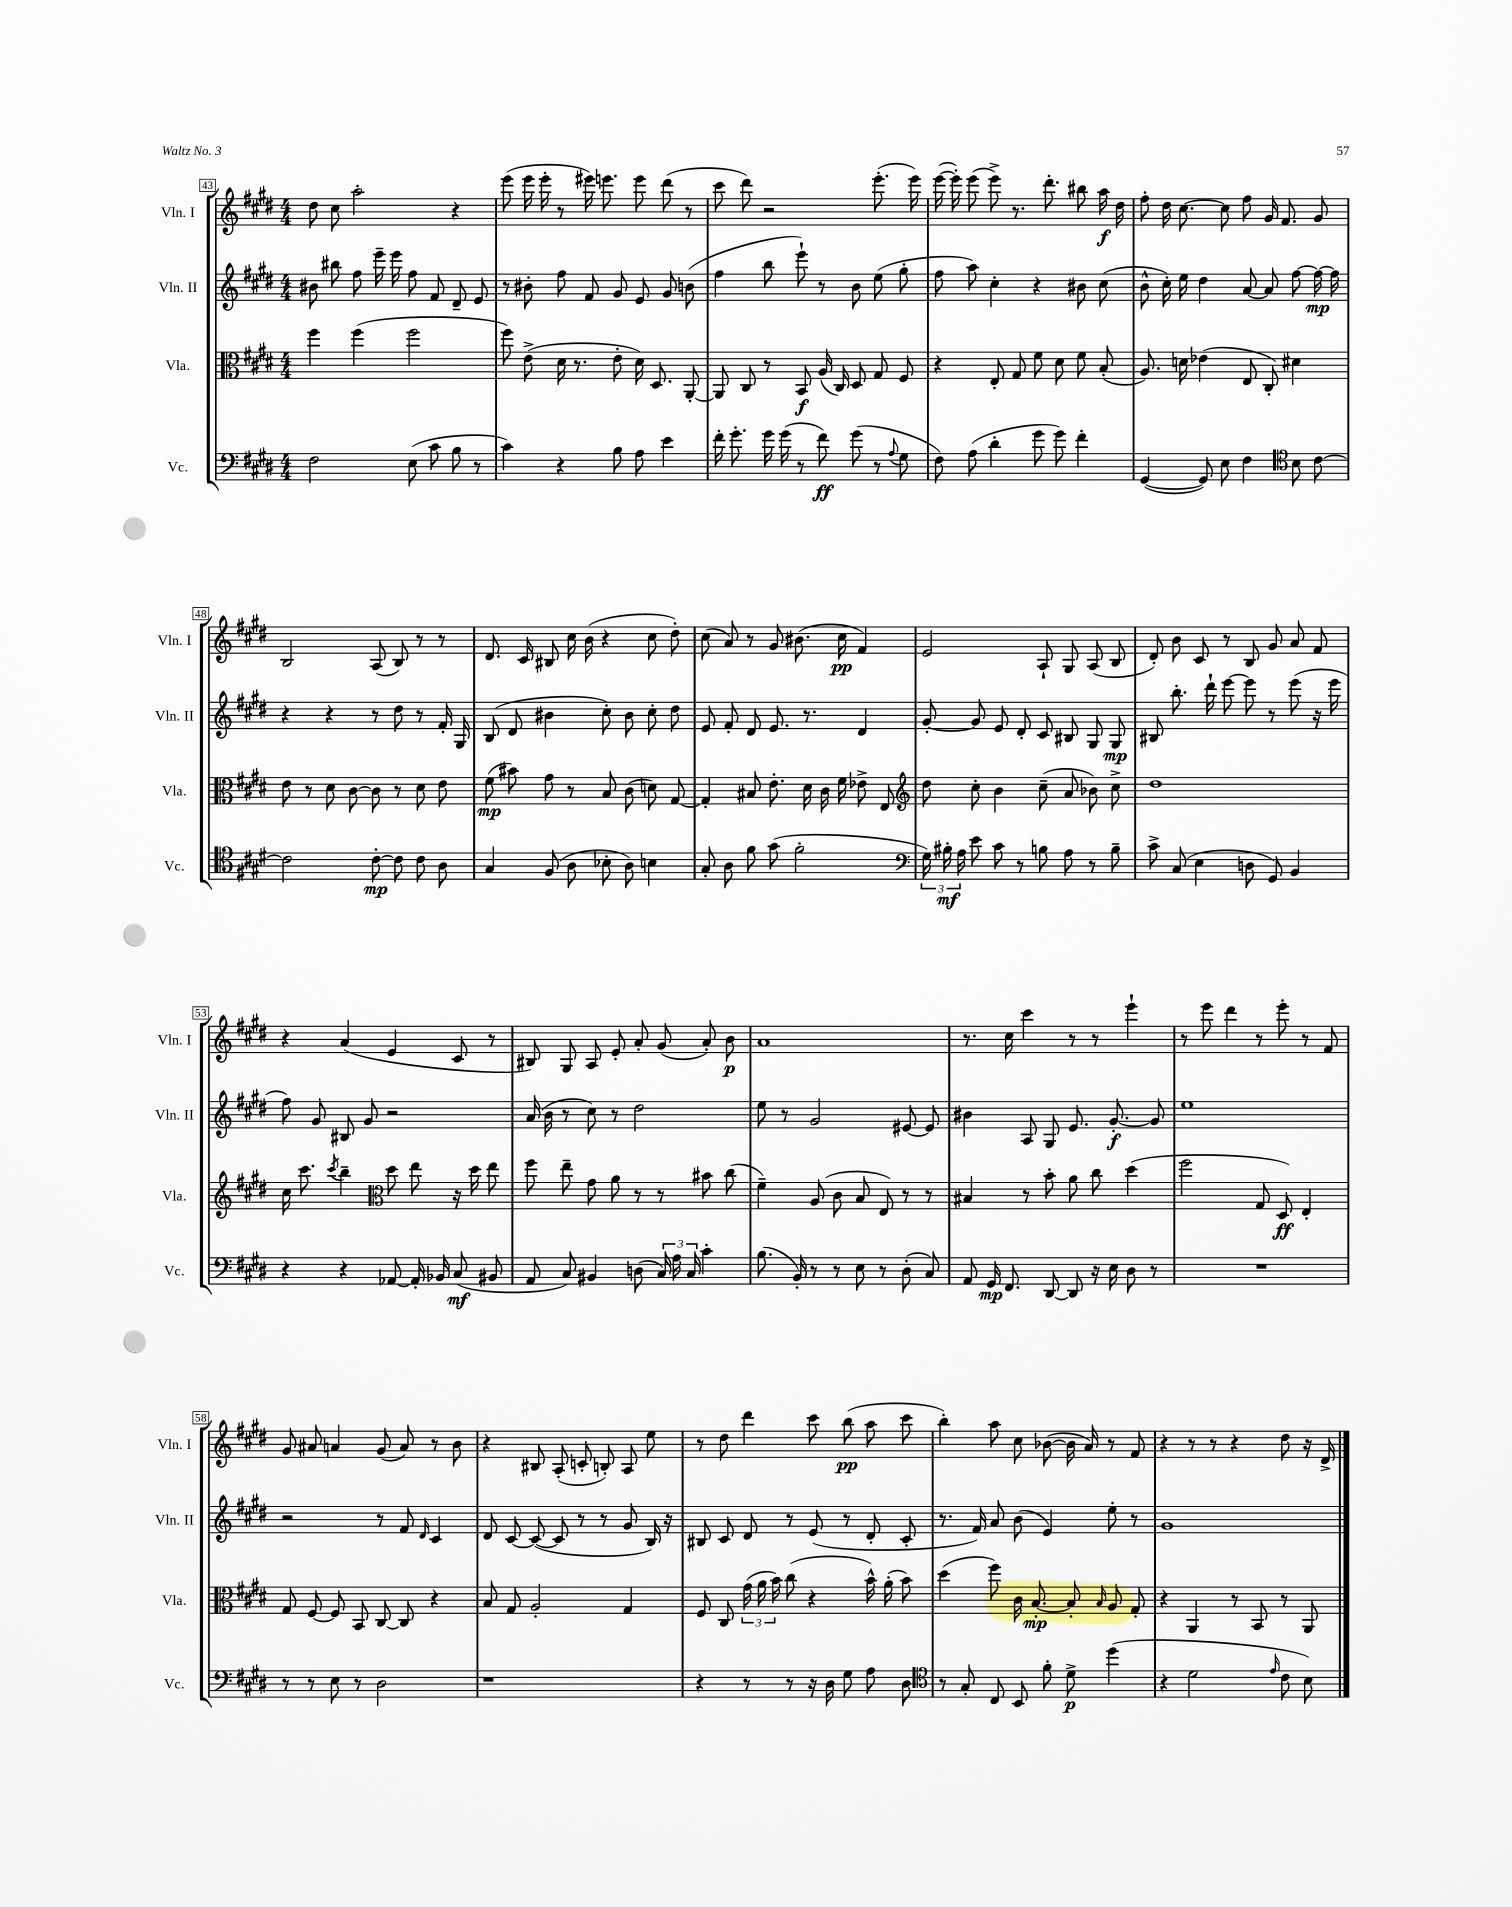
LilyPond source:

<<
\new StaffGroup <<
\new Staff = "s0" \with { instrumentName = "Vln. I" shortInstrumentName = "Vln. I" } {
    \clef treble \key e \major \numericTimeSignature \time 4/4
    \autoBeamOff dis''8 cis''8 a''2-. r4 |
    e'''8( e'''16 e'''16-. r8 eis'''16) e'''8. e'''8 dis'''8( r8 |
    cis'''8 dis'''8) r2 e'''8.-.( e'''16) |
    e'''16~( e'''16-.) e'''8( e'''8->) r8. dis'''8.-. bis''8 a''16\f dis''16 |
    fis''8-. dis''16 cis''8.~ cis''8 fis''8 gis'16 fis'8. gis'8 |
    b2 a8( b8) r8 r8 |
    dis'8. cis'16 bis8 cis''16 b'16( r4 cis''8 dis''8-.) |
    cis''8( a'8) r8 gis'8 bis'8.( cis''16\pp fis'4) |
    e'2 a8-! gis8 a8( b8 |
    dis'8-.) b'8 cis'8 r8 b8 gis'8 a'8 fis'8 |
    r4 a'4( e'4 cis'8 r8 |
    bis8) gis8 a8 e'8-. a'8-. gis'8( a'8-.) b'8\p |
    a'1 |
    r8. cis''16 cis'''4 r8 r8 e'''4-! |
    r8 e'''8 dis'''4 r8 e'''8-. r8 fis'8 |
    gis'8 ais'8 a'4 gis'8( a'8) r8 b'8 |
    r4 bis8 a8-.( c'8-. b8-.) a8 e''8 |
    r8 dis''8 dis'''4 cis'''8 b''8\pp( a''8 cis'''8 |
    b''4-.) a''8 cis''8 bes'8~( bes'16 a'16) r8 fis'8 |
    r4 r8 r8 r4 dis''8 r16 dis'16-> \bar "|." |
}
\new Staff = "s1" \with { instrumentName = "Vln. II" shortInstrumentName = "Vln. II" } {
    \clef treble \key e \major \numericTimeSignature \time 4/4
    \autoBeamOff bis'8 bis''8 fis''8 e'''16-- e'''16 fis''8 fis'8 dis'8-- e'8 |
    r8 bis'8-. fis''8 fis'8 gis'8 e'8 gis'8 b'8( |
    fis''4 b''8 e'''8-!) r8 b'8 e''8( gis''8-. |
    fis''8 a''8) cis''4-. r4 bis'8 cis''8( |
    b'8-^ cis''16-.) e''16 dis''4 a'8~ a'8 fis''8~ fis''16~\mp fis''16 |
    r4 r4 r8 dis''8 r8 fis'16-. gis16 |
    b8( dis'8 bis'4 cis''8-.) bis'8 cis''8-. dis''8 |
    e'8 fis'8-. dis'8 e'8. r8. dis'4 |
    gis'8~-. gis'8 e'8 dis'8-. cis'8 bis8 gis8 gis8\mp |
    bis8 b''8.-. dis'''16-! e'''8~ e'''8 r8 e'''8( r16 e'''16 |
    fis''8) gis'8 bis8 gis'8 r2 |
    a'16( b'16 r8 cis''8) r8 dis''2 |
    e''8 r8 gis'2 eis'8~ eis'8 |
    bis'4 a8 gis8 e'8. gis'8.~-.\f gis'8 |
    e''1 |
    r2 r8 fis'8 \grace { dis'16 } cis'4 |
    dis'8 cis'8~ cis'8~( cis'8 r8 r8 gis'8 b16) r16 |
    bis8 cis'8 dis'8 r8 e'8( r8 dis'8-. cis'8-. |
    r8. fis'16) a'8 b'8( e'4) e''8-. r8 |
    gis'1 \bar "|." |
}
\new Staff = "s2" \with { instrumentName = "Vla." shortInstrumentName = "Vla." } {
    \clef alto \key e \major \numericTimeSignature \time 4/4
    \autoBeamOff fis''4 fis''4( fis''2 |
    fis''8) e'8->( dis'16 r8. e'8-. dis'16) dis8. a,8~-. |
    a,8 cis8 r8 b,8\f a16( cis16) dis8 gis8 fis8 |
    r4 e8-. gis8 fis'8 dis'8 fis'8 b8-.( |
    a8.) d'16 ees'4( e8 cis8-.) dis'4 |
    e'8 r8 dis'8 cis'8~ cis'8 r8 dis'8 e'8 |
    fis'8\mp( bis'8) gis'8 r8 b8 cis'8( d'8) gis8~ |
    gis4-. bis8 e'8.-. dis'16 cis'16 fis'16 ees'8-> e8 |
    \clef treble dis''8 cis''8-. b'4 cis''8--( a'8 bes'8) cis''8-> |
    dis''1 |
    cis''16 cis'''8. \acciaccatura { cis'''8 } b''4-- \clef alto dis''8 e''8 r16 dis''16 e''8 |
    fis''8 e''8-- gis'8 a'8 r8 r8 bis'8 cis''8( |
    fis'4--) a8( cis'8 b8 e8) r8 r8 |
    bis4 r8 b'8-. a'8 cis''8 dis''4( |
    fis''2 gis8 dis8\ff) e4-. |
    gis8 fis8~ fis8 b,8 cis8~ cis8 r4 |
    b8 gis8 a2-. gis4 |
    fis8 cis8 \tuplet 3/2 { gis'16( a'16 b'16) } cis''8( r4 b'16-^) a'16-.( b'8) |
    dis''4( fis''8) cis'16 b8.~-.\mp b8-. \grace { b16 } a8 gis8-. |
    r4 a,4 r8 b,8 r8 a,8 \bar "|." |
}
\new Staff = "s3" \with { instrumentName = "Vc." shortInstrumentName = "Vc." } {
    \clef bass \key e \major \numericTimeSignature \time 4/4
    \autoBeamOff fis2 e8( cis'8 b8 r8 |
    cis'4) r4 b8 a8 e'4 |
    fis'16-. gis'8.-. gis'16 gis'16( r8 fis'8\ff) gis'8( r8 \appoggiatura { a8 } gis8 |
    fis8) a8( dis'4-. gis'8 gis'8) fis'4-. |
    gis,4~( gis,8) e8 fis4 \clef tenor b8 cis'8~ |
    cis'2 cis'8~-.\mp cis'8 cis'8 a8 |
    gis4 fis8( a8 bes8-. a8) b4 |
    gis8-. a8 fis'8 gis'8( fis'2-. |
    \clef bass \tuplet 3/2 { gis16) bis16-.\mf a16 } e'8 cis'8 r8 b8 a8 r8 b8-- |
    cis'8-> cis8( e4 d8 gis,8) b,4 |
    r4 r4 aes,8~ aes,16-. bes,16 cis8\mf( bis,8 |
    a,8 cis8) bis,4 d8( \tuplet 3/2 { cis16) a16 cis16 } cis'4-. |
    b8.( b,16-.) r8 r8 e8 r8 dis8-.( cis8) |
    a,8 gis,16\mp fis,8. dis,8~ dis,8 r16 e16 dis8 r8 |
    R1 |
    r8 r8 e8 r8 dis2 |
    r1 |
    r4 r8 r8 r16 dis16 gis8 a8 dis8 |
    \clef tenor r8 gis8-. cis8 b,8 fis'8-. dis'8->\p dis''4( |
    r4 dis'2 \grace { e'16 } cis'8 b8) \bar "|." |
}
>>
>>
\layout { \context { \Score currentBarNumber = #43 \override BarNumber.stencil = #(make-stencil-boxer 0.1 0.3 ly:text-interface::print) } }
